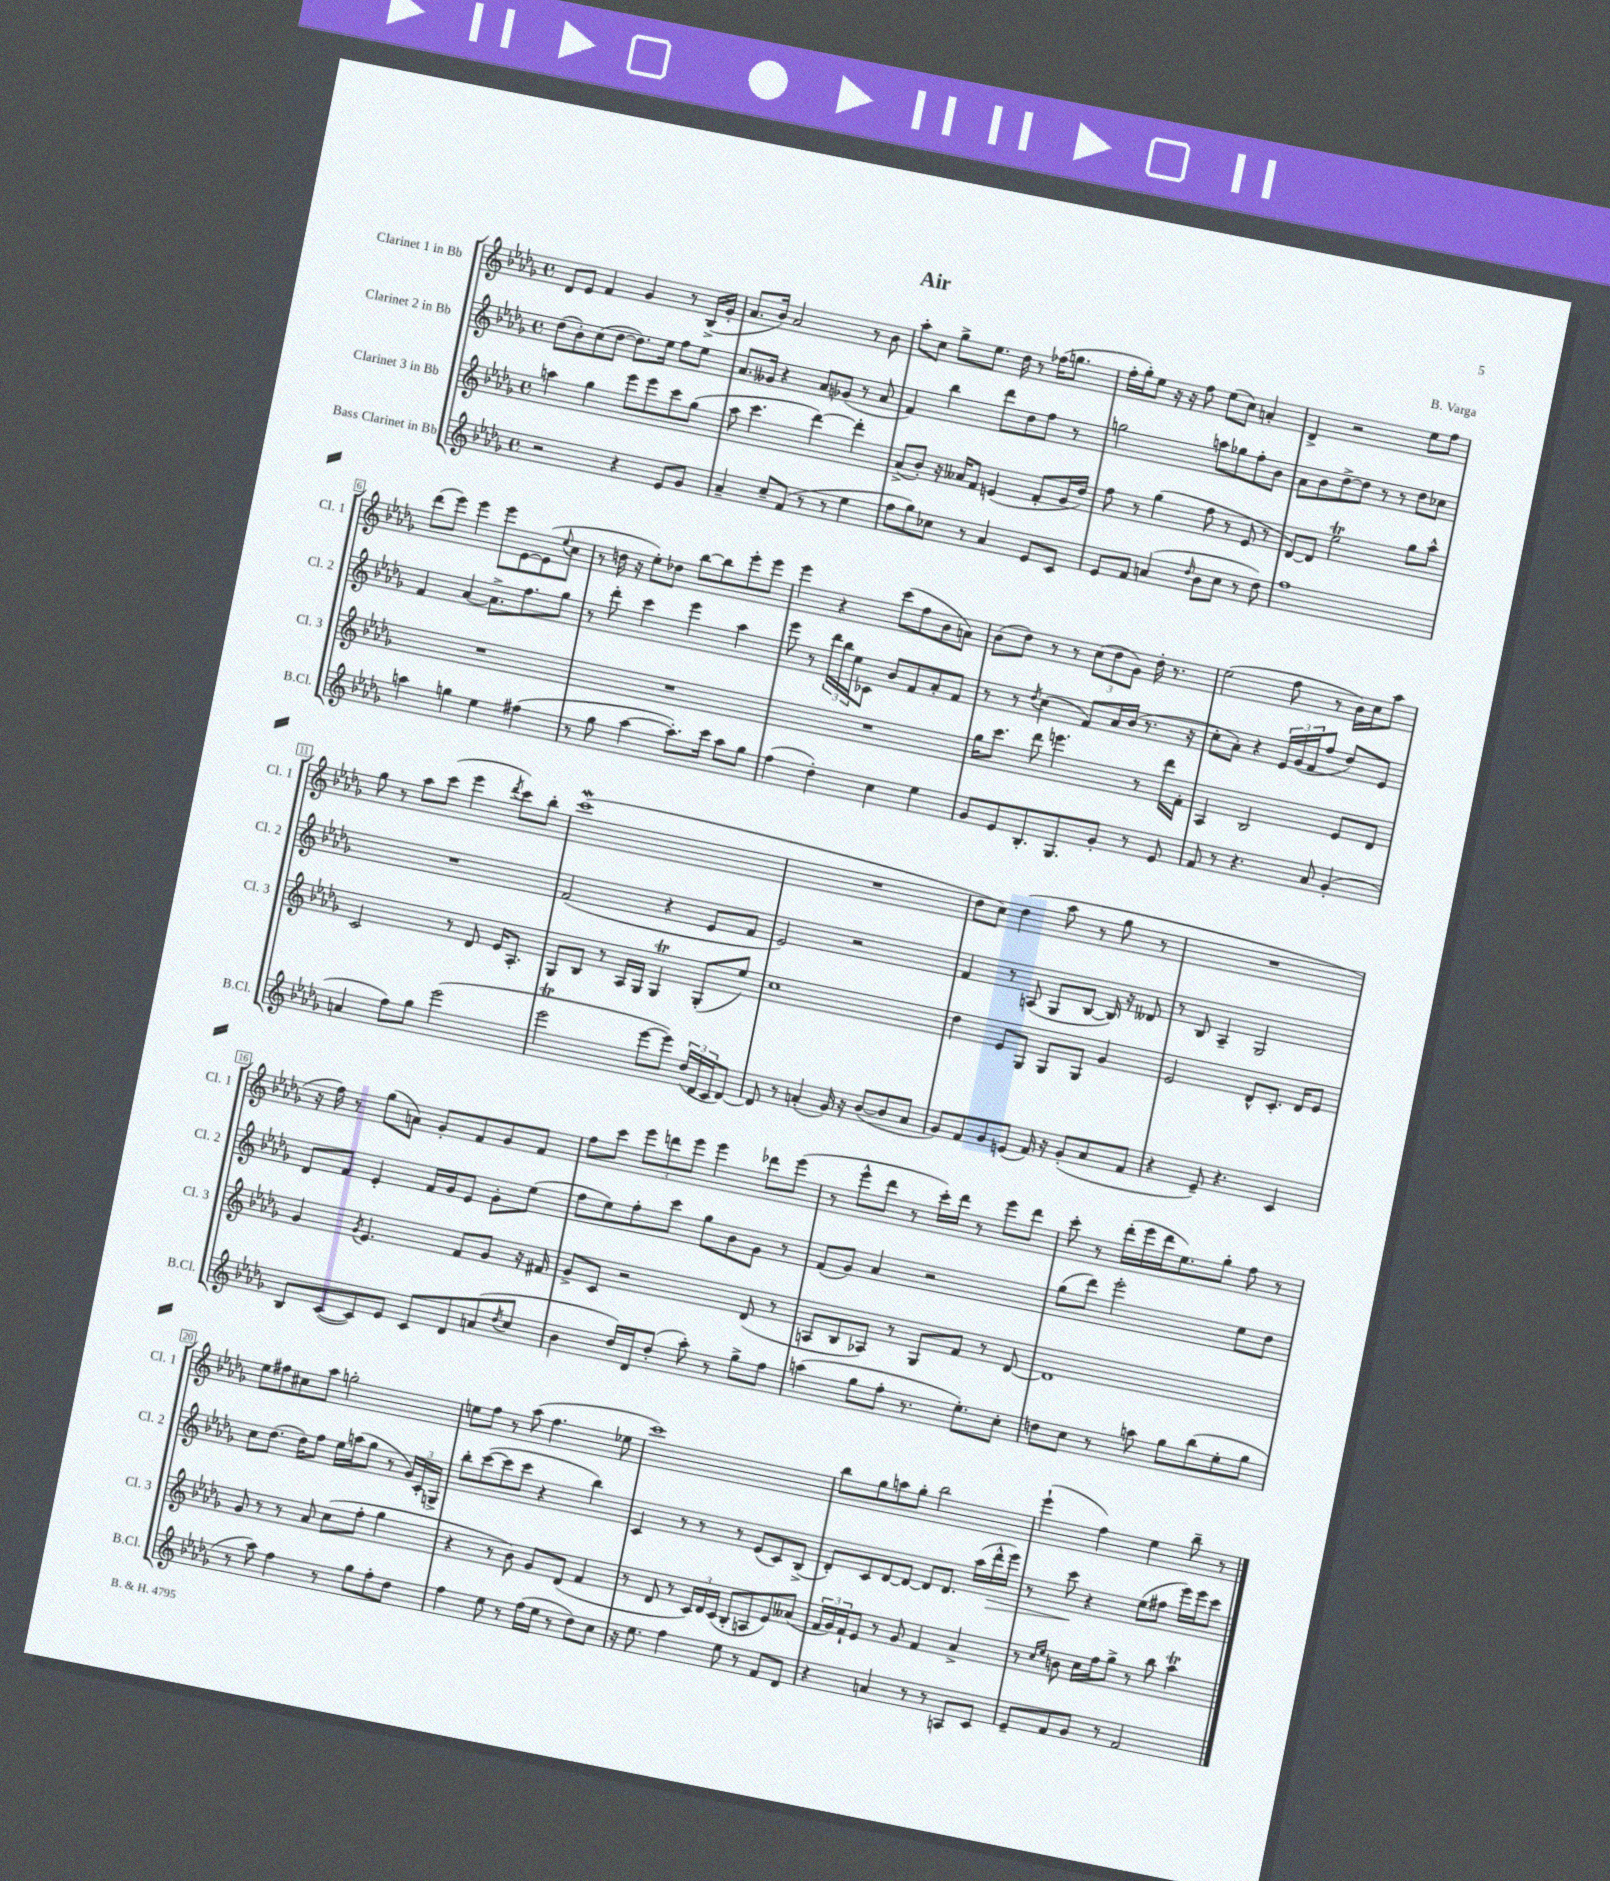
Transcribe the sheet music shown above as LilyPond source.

\header { title = "Air" composer = "B. Varga" }
<<
\new StaffGroup <<
\new Staff = "s0" \with { instrumentName = "Clarinet 1 in Bb" shortInstrumentName = "Cl. 1" } {
    \clef treble \key des \major \defaultTimeSignature \time 4/4
    des'8 ees'8 f'4 ges'4 r8 bes16->( ges'16-. |
    aes'8. bes'16) aes'2 r8 bes'8 |
    aes''8-. c''8 ges''8-> ees''8. des''16 r8 fes''16( g''8. |
    f''16-. ges''16-.) ees''8 r16 r16 f''8 ees''8( c''8) a'4-. |
    des'4-> r2 ees''8 f''8 |
    des'''8( ees'''8) ees'''4 ees'''8 ees'8~ ees'8( \appoggiatura { ees''8 } c''8 |
    r8 d''16 r16 ees''8-.) des''8 bes''8~ bes''8 ees'''8-. ees'''8 |
    ees'''4 r4 c'''8( f''8 bes'8 a'8) |
    bes'8( des''8) r8 r8 \tuplet 3/2 { c''8( des''8 ges'8) } des''16-. r8. |
    ees''2( f''8 r8 bes'16) c''16 aes''8 |
    ges''8 r8 aes''8 c'''8( ees'''4 \acciaccatura { des'''8 } c'''8) bes''8-. |
    c'''1\mordent( |
    R1 |
    des''8 c''8) des''4( aes''8 r8 ges''8 r8 |
    R1 |
    r16 f''16) r8 ges''8( a'8) ges'8-. f'8 ges'8 f'8 |
    f''8 c'''8 \tuplet 3/2 { ees'''8 d'''8 ees'''8 } ees'''4 des'''8 ees'''8( |
    r8 ees'''8-^ des'''8 r8 c'''16-.) des'''16 r8 ees'''8 des'''8 |
    c'''8-. r8 des'''16-.( ees'''16 des'''16 ees''8.) ges''8-. f''8 r8 |
    ees''8 fis''8 cis''8 aes''8 g''2-. |
    e''8 f''8 r8 aes''8( f''4. ees''8 |
    c'''1) |
    bes''8 ges''8 a''8 ges''8-. bes''2 |
    ees'''4-!( f''4) ees''4 bes''8-- r8 \bar "|." |
}
\new Staff = "s1" \with { instrumentName = "Clarinet 2 in Bb" shortInstrumentName = "Cl. 2" } {
    \clef treble \key des \major \defaultTimeSignature \time 4/4
    des''8( bes'8-.) c''8( des''8~ des''8.) ees''16 f''8 ees''8 |
    aes'8. geses'16 r4 aes'8 ges'8( r8 aes'8 |
    f'4) bes''4 des'''8 des''8 f''8 r8 |
    g''2 a''8 ges''8 f''8-. bes'8 |
    aes'8 bes'8 des''8~-> des''8 r8 r8 des''8 ces''8 |
    f'4 aes'4~ aes'8.-> f''8. ges''8 |
    r8 des'''8-. c'''4 ees'''4 aes''4 |
    ees'''8 r8 \tuplet 3/2 { des'''16 bes''16 ees''16 } ces'8 bes'8 f'8 aes'8-. f'8 |
    r8 r8 \acciaccatura { des''8 } c''4( f'8) aes'16 bes'16( r8. r16 |
    c''8-. aes'8-.) r4 \tuplet 3/2 { ees'16 ges'16( f'16 } f''8 des''8) ees'8 |
    R1 |
    f'2( r4 ees'8 f'8 |
    ees'2) r2 |
    f'4 r8 a8( ges8 bes8~ bes16) r16 deses'8 |
    r8 bes8 aes4-- ges2 |
    des'8 f'8 ees'4-. f'16 ges'16 ees'8 ges'8-. ees''8( |
    f''8 ees''8) f''8-. c'''8 ges''8 bes'8 ges'8 r8 |
    f'8( ges'8) aes'4 r2 |
    ges''8( des'''8) ees'''2-. ees''8 des''8 |
    c''8 des''8.( des''16) f''8 ees''16 a''16( ges''8 r8 \tuplet 3/2 { ges'16) c'16-. g16-> } |
    bes''8-. c'''8~( c'''8 c'''8 r4 bes''4) |
    c'4 r8 r8 r8 ees'8( c'8) bes8->( |
    des'8-.) c'8 des'8~ des'8~ des'8 des'8. aes''16( des'''16-^\> ees'''16) |
    r8 c'''8\! r4 ees''8( fis''8 ees'''16) ees'''16 c'''8 \bar "|." |
}
\new Staff = "s2" \with { instrumentName = "Clarinet 3 in Bb" shortInstrumentName = "Cl. 3" } {
    \clef treble \key des \major \defaultTimeSignature \time 4/4
    a''4 ges''4 ees'''8 ees'''8 c'''8 ges''8( |
    aes''8 c'''4. des'''4~) des'''4-. |
    aes'8->( bes'8-.) r16 aeses'16 f'8 e'4( f'8-. ges'16 des''16) |
    f''8 r8 ges''4( f''8 r8 ees'8 r8 |
    des'8~) des'8 ees''2\trill ges''8 aes''8-^ |
    R1 |
    R1 |
    R1 |
    ges''16 c'''8. des'''8 e'''4. r8 des'''16 f'16-. |
    aes4 bes2 ees'8 des'8 |
    c'2 r8 des'8 ees'16 aes8.-. |
    ges8 bes8 r8 aes16 ges16 ges4\trill ges8-.( ees''8) |
    c''1 |
    des''4 ees'8 ges8 ges8 ges8 ges'4 |
    ees'2 des'8-^ c'8.-. des'16 ees'8 |
    ges'4 \acciaccatura { ges'8 } ees'4. f'8 ges'8 r16 fis'16 |
    ges'8-> c'8 r2 des'8( r8 |
    a8 bes8 aes8) r8 ges8 f'8 r8 des'8~ |
    des'1 |
    ges'8 r8 r8 aes'8 c''8( f''8-. ges''4 |
    r4 r8 bes'8) ges'8 des'8( f'4 |
    r8 des'8 r8 \tuplet 3/2 { c'16) des'16 c'16( } bes8-. a8 ees'8) aeses'8( |
    \tuplet 3/2 { f'16 ges'16) f'16-! } ees'8 r8 ges'8 f'4 aes'4-> |
    r8 \grace { c''16 ees''16 } b'8 c''16 f''16 ges''8-> r8 bes''8 aes''4\trill \bar "|." |
}
\new Staff = "s3" \with { instrumentName = "Bass Clarinet in Bb" shortInstrumentName = "B.Cl." } {
    \clef treble \key des \major \defaultTimeSignature \time 4/4
    r2 r4 ees'8 ges'8 |
    aes'4-- c''8-- f'8( r8 r8 ees''4 |
    f''8 ges''8) ces''8 r8 aes'4 ees'8 c'8 |
    ees'8 f'8 a'4( \grace { des''16 } bes'8 c''8 r8 des''8) |
    f''1 |
    a''4 g''4 ees''4 fis''4( |
    r8 ges''8 aes''4~ aes''8.-.) c'''16 aes''8 ges''8 |
    f''4( des''4-.) c''4 ees''4 |
    ges'8 ees'8 bes8.-. ges8. ges'8-. r8 ees'8 |
    f'8 r8 r4. aes'8 ges'4-.( |
    a'4 f''8) ges''8 ees'''2( |
    ees'''2\trill ees'''8~ ees'''8) \tuplet 3/2 { des''16( des'16 c'16 } des'8~) |
    des'8 r8 a'4-.( ges'16) r16 bes'8~( bes'8 a'8 |
    ges'8) f'8 ges'8 e'8( f'16) r16 ges'8-.( aes'8 f'8 |
    r4 ees'8--) r4. c'4 |
    bes8 c'8~( c'8) ees'8 c'8 des'8 a'8( \acciaccatura { des''8 } c''8 |
    bes'4 des''16) des'16 des''8-.( aes''8-.) r8 ges''8-> f''8 |
    a''4( ges''8 f''8-. r8. ees''8.-.) c''8-. |
    d''8 c''8 r8 a''8 ges''8 bes''8( ees''8-. ges''8 |
    r8 aes''8) f''4 r8 ges''8 f''8-. des''8 |
    f''4 ees''8 r8 f''16( ees''16 r8 des''8) c''8 |
    r16 ees''8. f''4 ees''8 r8 f'8 des'8 |
    r4 a'4 r8 r8 a8 c'8 |
    ees'8-- f'8 ges'8 r8 f'2 \bar "|." |
}
>>
>>
\layout { \context { \Score \override BarNumber.stencil = #(make-stencil-boxer 0.1 0.3 ly:text-interface::print) } }
